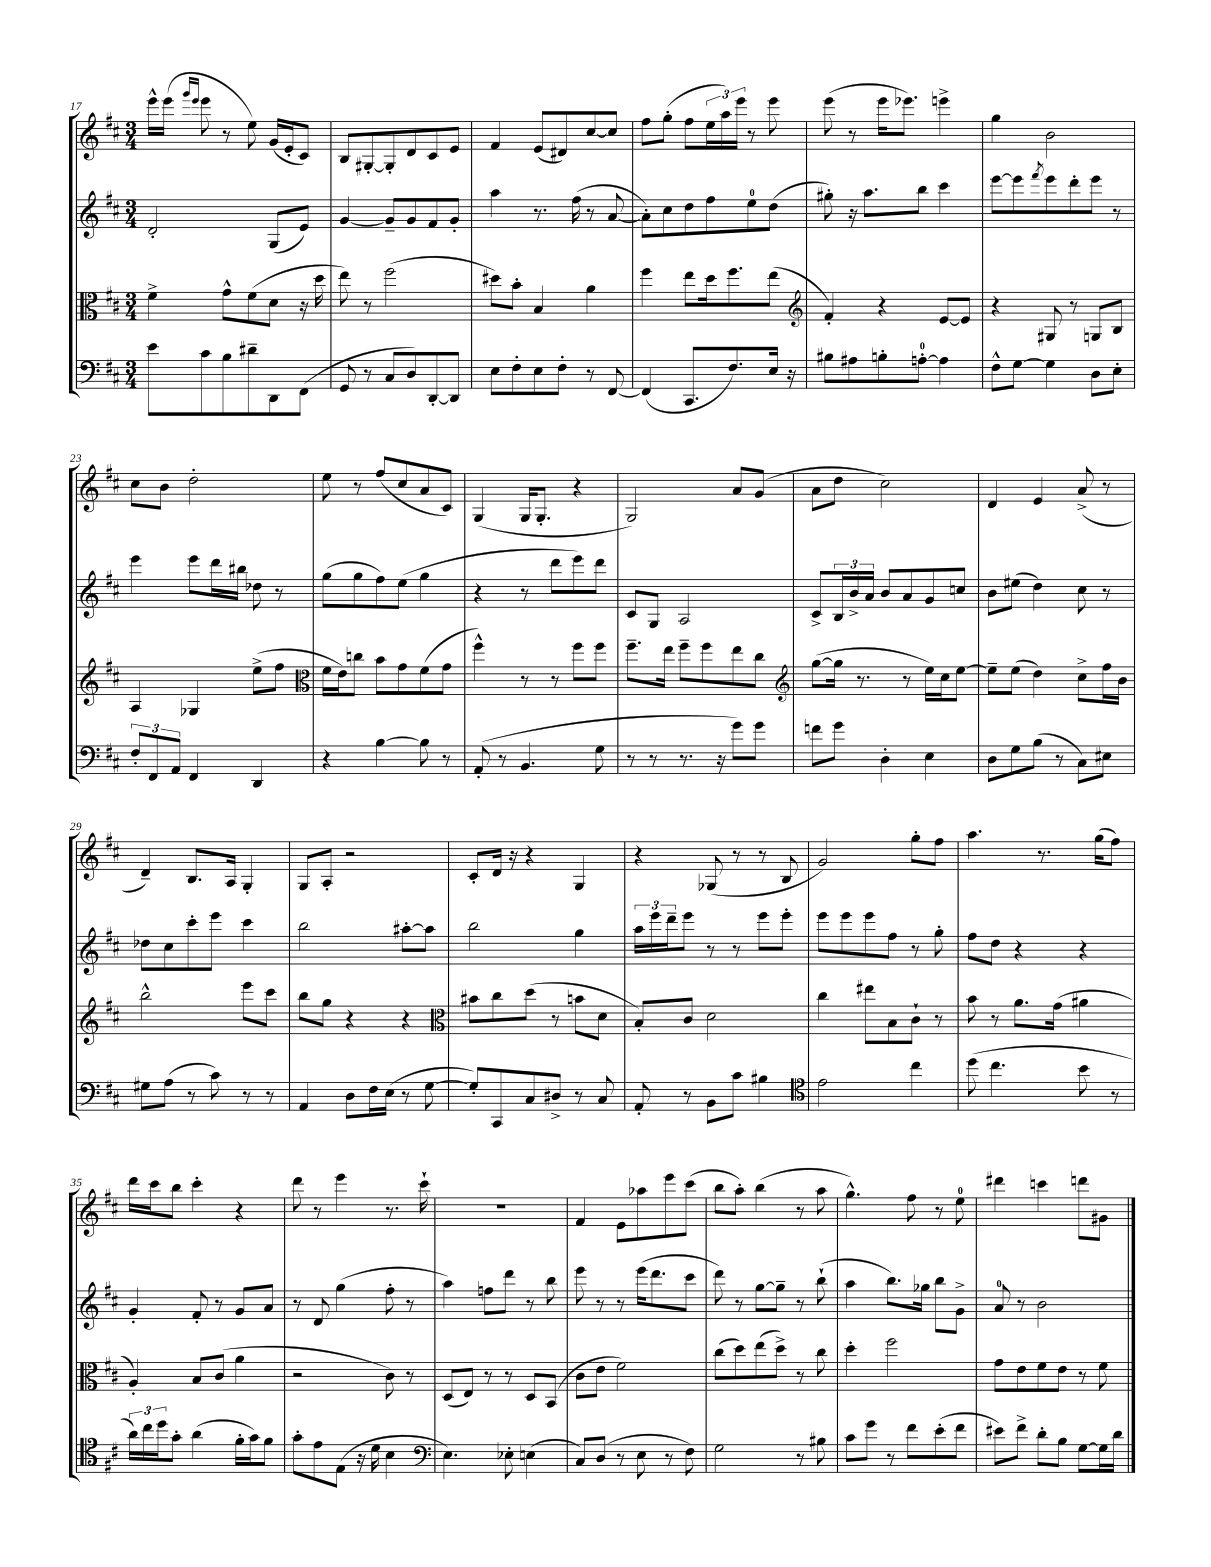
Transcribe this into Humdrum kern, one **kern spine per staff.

**kern	**kern	**kern	**kern
*staff4	*staff3	*staff2	*staff1
*clefF4	*clefC3	*clefG2	*clefG2
*k[f#c#]	*k[f#c#]	*k[f#c#]	*k[f#c#]
*M3/4	*M3/4	*M3/4	*M3/4
8e	4f#^	2d'	16eee^^
.	.	.	(16eee
.	.	.	16qqggg
.	.	.	16qqeee
8c#	.	.	8eee
8B	8g^^	.	8r
8d#~	(8f#	.	8ee)
8DD	8d	(8G	(16g
.	.	.	16e'
(8FF#	16r	8e)	8c#)
.	16dd	.	.
=	=	=	=
8GG	8ee)	[4g	8B
8r	8r	.	[8G#'
8C#	(2ff#	8g~]	8G#']
8D)	.	8g	8d
[8DD'	.	8f#	8c#
8DD]	.	8g'	8e
=	=	=	=
8E	8dd#)	4aa	4f#
8F#'	8b'	.	.
8E	4B	8.r	(8e
8F#'	.	.	8d#)
.	.	(16ff#	.
8r	4a	8r	[8cc#
[8FF#	.	[8a	8cc#]
=	=	=	=
(4FF#]	4ff#	8a'])	8ff#
.	.	8cc#	(8gg'
8.CC#	8ee	8dd	8ff#
.	16dd	8ff#	24ee
.	.	.	24aa)
8.F#)	8.ff#	.	.
.	.	.	24eee
.	.	8ee	8r
16E	(8ee	(8dd	8eee
16r	.	.	.
=	=	=	=
*	*clefG2	*	*
8B#	4f#')	8gg#')	(8eee
8A#	.	16r	8r
.	.	8.aa	.
8B'	4r	.	16eee
.	.	.	8.eee-)
[8A'	.	8bb	.
4A]	[8e	4ccc#	4eee^
.	8e]	.	.
=	=	=	=
8F#^^	4r	[8eee	4gg
[8G	.	8eee]	.
.	.	8qfff#	.
4G]	8G#	8eee	2b
.	8r	8ddd'	.
8D	8G	8eee	.
8E'	8B	8r	.
=	=	=	=
12F#'	4A	4eee	8cc#
12FF#	.	.	.
.	.	.	8b
12AA	.	.	.
4FF#	4G-	8eee	2dd'
.	.	16ddd	.
.	.	16bb#	.
4DD	(8ee^	8dd-	.
.	8ff#	8r	.
=	=	=	=
*	*clefC3	*	*
4r	16f#	(8gg	8ee
.	16e)	.	.
.	8cc	8gg	8r
[4B	8b	8ff#)	(8ff#
.	8g	(8ee	8cc#
8B]	(8f#	4gg	8a
8r	8g	.	8c#)
=	=	=	=
(8AA'	4ff#^^)	4r	(4G
8r	.	.	.
4.BB	8r	8r	16G
.	.	.	8.G'
.	8r	8ddd	.
.	8ff#	8eee)	4r
8G	8ff#	8ddd	.
=	=	=	=
8r	8.ff#~	8c#	2G)
8r	.	8G	.
.	16ee	.	.
8.r	8ff#~	2A	.
.	8ff#	.	.
16r	.	.	.
8g)	8ee	.	8a
8g	8cc#	.	(8g
=	=	=	=
*	*clefG2	*	*
8f	([8gg	8c#^	8a
8g	16gg]	24B	8dd
.	.	24b^	.
.	8.r	.	.
.	.	24a	.
4D'	.	8b	2cc#)
.	8r	8a	.
4E	16ee)	8g	.
.	16cc#	.	.
.	[8ee	8cc	.
=	=	=	=
8D	8ee~]	8b	4d
8G	(8ee	(8ee#	.
(8B	4dd)	4dd)	4e
8r	.	.	.
8C#)	8cc#^	8cc#	(8a^
8E#	16ff#	8r	8r
.	16b	.	.
=	=	=	=
8G#	2bb^^	8dd-	4d~)
(8A	.	8cc#	.
8r	.	8ccc#'	8.B
8c#)	.	8eee	.
.	.	.	16A
8r	8eee	4ccc#	4G'
8r	8ccc#	.	.
=	=	=	=
4AA	8bb	2bb	8G
.	8gg	.	8A'
8D	4r	.	2r
16F#	.	.	.
(16E	.	.	.
8r	4r	[8aa#'	.
[8G	.	8aa#]	.
=	=	=	=
*	*clefC3	*	*
8G'])	8b#	2bb	8c#'
8CC#	8cc#	.	16d
.	.	.	16r
8C#	(8dd	.	4r
8D#^	8r	.	.
8r	8b	4gg	4G
8C#	8d	.	.
=	=	=	=
8AA'	8B')	24aa	4r
.	.	24eee	.
.	.	24ddd~	.
8r	8c#	8eee	.
8BB	2d	8r	(8G-
8c#	.	8r	8r
4B#	.	8eee	8r
.	.	8eee'	8B
=	=	=	=
*clefC4	*	*	*
2e	4cc#	8eee	2g)
.	.	8eee	.
.	8ee#	8eee	.
.	8B	8ff#	.
4cc#	8c#`	8r	8gg'
.	8r	8gg'	8ff#
=	=	=	=
(8dd	8b	8ff#	4.aa
4.cc#	8r	8dd	.
.	8.a	4r	.
.	.	.	8.r
.	(16g	.	.
8b	4a#	4r	.
.	.	.	(16gg
8r	.	.	8ff#)
=	=	=	=
24a)	4A')	4g'	16ddd
24cc#	.	.	.
.	.	.	16ccc#
24dd	.	.	.
8g'	.	.	8bb
(4a	8B	8f#'	4ccc#'
.	(8c#	8r	.
16f#'	4a	8g	4r
16g)	.	.	.
8f#	.	8a	.
=	=	=	=
8g'	2r	8r	8ddd
8e	.	8d	8r
(8E	.	(4gg	4eee
16r	.	.	.
16d	.	.	.
4B	8c#)	8ff#'	8.r
.	8r	8r	.
.	.	.	16ccc#`
=	=	=	=
*clefF4	*	*	*
4.E)	(8D	4aa)	2.r
.	8E)	.	.
.	8r	8ff	.
8E-'	8r	8ddd	.
(4E	8D	8r	.
.	(8BB	8bb	.
=	=	=	=
8C#)	8c#	8eee	4f#
(8D	8e	8r	.
8r	2f#)	8r	8e
8E	.	(16eee	8aa-
.	.	8.ddd	.
8r	.	.	8eee
8F#)	.	8ccc#	(8ccc#
=	=	=	=
2G	(8cc#	8ddd)	8bb
.	8dd)	8r	8aa')
.	(8ee	[8gg	(4bb
.	8dd^)	8gg~]	.
8r	8r	8r	8r
8B#	8cc#	(8bb`	8aa
=	=	=	=
8c#	4dd'	4aa	4.gg^^)
8g	.	.	.
8r	2ff#	8.bb)	.
8f#	.	.	8ff#
.	.	16gg-	.
(8e'	.	8bb	8r
8f#	.	8g^	8ee
=	=	=	=
8e#)	8g	8a	4ddd#
8f#^	8e	8r	.
8d'	8f#	2b	4ccc
8B	8e	.	.
[8G	8r	.	8ddd
16G]	8f#	.	8g#
16d	.	.	.
==	==	==	==
*-	*-	*-	*-
